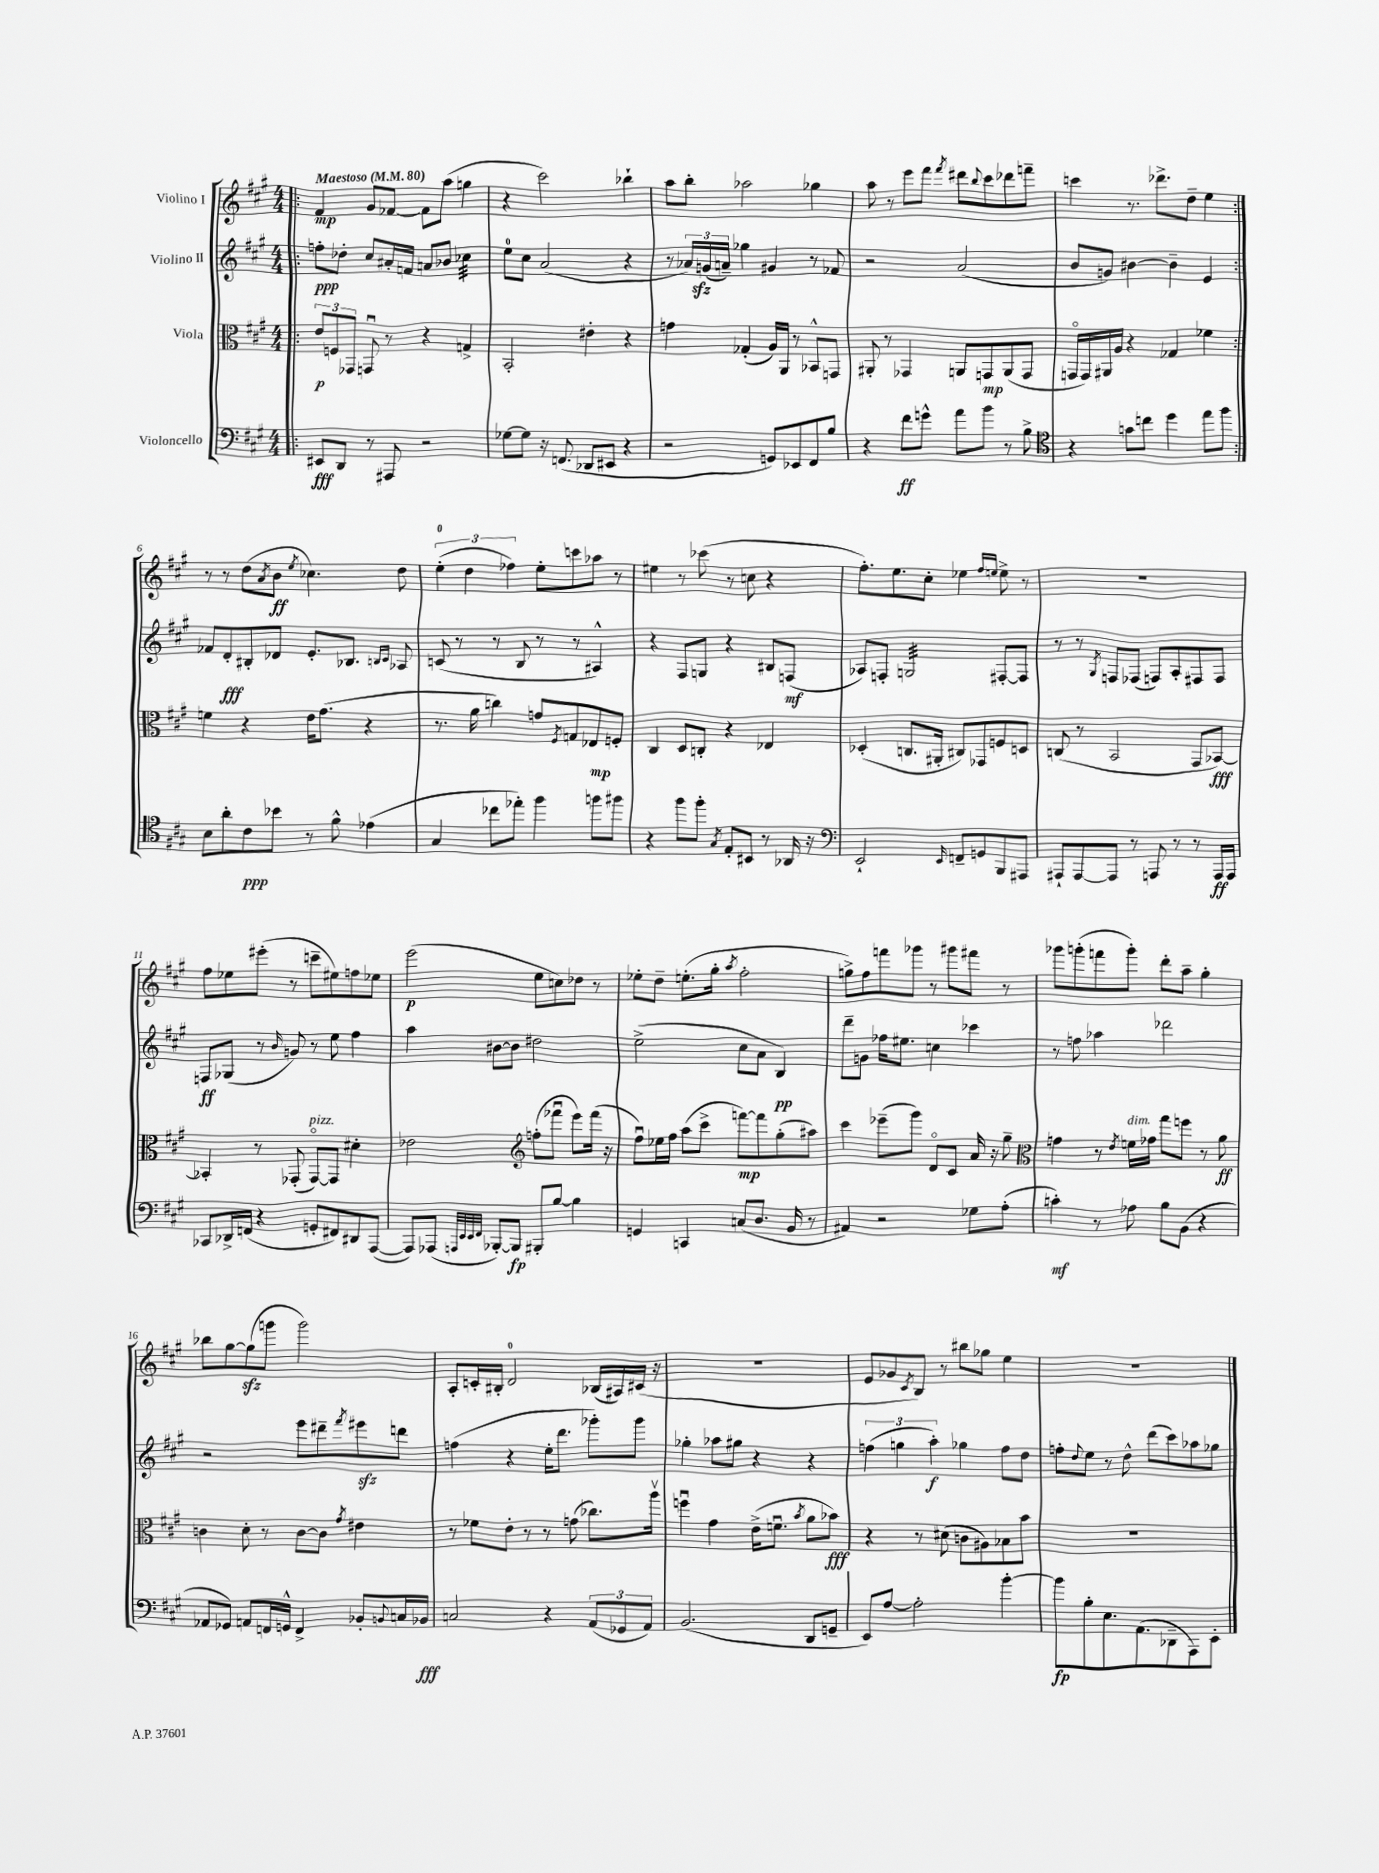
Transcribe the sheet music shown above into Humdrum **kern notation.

**kern	**kern	**kern	**kern
*staff4	*staff3	*staff2	*staff1
*clefF4	*clefC3	*clefG2	*clefG2
*k[f#c#g#]	*k[f#c#g#]	*k[f#c#g#]	*k[f#c#g#]
*M4/4	*M4/4	*M4/4	*M4/4
*MM80	*MM80	*MM80	*MM80
=!|:	=!|:	=!|:	=!|:
8EE#/L	12e/L	8ff'\L	4f#/
.	12F/	.	.
8DD/J	.	8dd-'\J	.
.	12GG-/J	.	.
8r	8GGu/	8cc#/L	8g#/L
8AAA#/	8r	16a#'/L	[8f-/J
.	.	16f/JJ	.
2r	4r	8a/L	8f-\]L
.	.	8b-/J	(8aa\J
.	4G^/	4cc-\	4gg\
=	=	=	=
[8G-\L	2BB'/	8ee\L	4r
8G-\]J	.	8cc#\J	.
16r	.	(2a/	2ccc#\)
(8.FF/	.	.	.
8DD-/L	4e#'\	.	.
8EE#/J	.	.	.
4r	4r	4r	4bb-`\
=	=	=	=
2r	4g\	8r	8aa\L
.	.	24a-/LL)	8bb'\J
.	.	(24g/	.
.	.	24a~/JJ)	.
.	(4G-'/	4gg-\	2aa-\
8GG/L)	16A/LL)	4g#/	.
.	16AA/JJ	.	.
8EE-/	8r	.	.
8FF#/	8BB-^^/L	8r	4gg-\
8B/J	8GG/J	8f-/	.
=	=	=	=
4r	8AA#'/	2r	8aa\
.	8r	.	8r
8f#\L	4GG-/	.	8eee\L
8g^^\J	.	.	8fff#\J
.	.	.	8qfff#/
8a\L	8AA/L	(2a/	8ddd#\L
.	.	.	8qqbb/
8b\J	8GG/	.	8ccc#\
8r	(8AA/	.	8ddd-\
8B^\	8GG/J	.	8fff~\J
=	=	=	=
*clefC4	*	*	*
4r	16GGo/LL	8b/L	4ccc\
.	16GG/)	.	.
.	16AA#/	8g/J)	.
.	16A/JJ	.	.
8g\L	4r	[4b#\	8.r
8cc\J	.	.	.
.	.	.	8.ddd-^\L
4dd\	4G-/	4b#~\]	.
.	.	.	8dd~\J
8ee\L	4f-\	4e/	4ee\
8ff#\J	.	.	.
=:|!	=:|!	=:|!	=:|!
8B\L	4f\	8f-/L	8r
8a'\	.	8d'/	8r
8c#\	4r	8B#'/	(8dd\L
.	.	.	8qa/
8b-\J	.	8d-/J	8b\J
.	.	.	8qee/
8r	16e\LK	8.e'/L	4.cc-\)
.	(8.g#\J	.	.
8f#^^\	.	.	.
.	.	8.B-/J	.
(4e-\	4r	.	.
.	.	16qqB/LL	.
.	.	16qqc#/JJ	.
.	.	8A-/	8dd\
=	=	=	=
4G#/	8.r	(8c/	(6ee'\
.	.	8r	.
.	.	.	6dd\
.	16a\	.	.
8cc-\L	4cc\)	8r	.
.	.	.	6ff-\)
8ee-'\J)	.	8B/	.
4ff#\	8g/L	8r	8ee'\L
.	8qF#/	.	.
.	8G/	8r	8ccc\
8ff\L	8E-/	4A#^^/)	8aa-\J
8ff#\J	8F'/J	.	8r
=	=	=	=
4r	4C#/	4r	4ee#\
8ff#\L	8D/L	8F#/L	8r
8ff#'\J	8C'/J	8G/J	(8ccc-\
8qG#/	.	.	.
8E'/L	4r	4r	8r
8BB#/J	.	.	8cc\
8r	4E-/	8B#/L	4r
16AA-/	.	(8F/J	.
16r	.	.	.
=	=	=	=
*clefF4	*	*	*
2EE`/	(4D-'/	8A-/L)	8.ff#'\L)
.	.	8F'/J	.
.	.	.	8.ee\
.	8.C/L	2G/	.
.	.	.	8cc#'\J
.	16AA#'/Jk	.	.
16qqEE/	.	.	.
8FF~/L	8C#/L)	.	4ee-\
8GG/	8GG-/	.	.
.	.	.	16qqff#/LL
.	.	.	16qqee/JJ
8BBB/	8F/	[8F#'/L	8ee^\
8AAA#/J	8D/J	8F#/]J	8r
=	=	=	=
8AAA#`/L	(8C/	8r	1r
[8AAA#/	8r	8r	.
.	.	8qG#/	.
8AAA#/]J	2BB/	8F/L	.
8r	.	(8F-/J	.
8AAA/	.	8F/L)	.
8r	.	8A'/	.
8r	8GG#/L	8F#/	.
16AAA/LL	[8BB-/J)	8F#/J	.
16AAA/JJ	.	.	.
=	=	=	=
8CC-/L	4BB-'/]	8F/L	8ff#\L
16DD-^/L	.	(8G-/J	8ee-\
(16FF/JJ	.	.	.
4r	8r	8r	(8eee#'\J
.	.	16qqb/	.
.	(8GG-'/	8g/)	8r
8GG'/L	[8GG-o/L)	8r	8ccc~\L
8FF#/)	8GG-/]J	8ee\	8ee#\)
8DD#/	4d#'\	4ff#\	8ff\
([8AAA/J	.	.	8ee-\J
=	=	=	=
8AAA/]L)	2e-\	4aa\	(2eee\
(8AAA-/J	.	.	.
32qqAAA/LLL	.	.	.
32qqEE/	.	.	.
32qqEE/	.	.	.
32qqFF#/JJJ	.	.	.
[8BBB-'/L)	.	[8b#\L	.
8BBB-/]J	.	8b#\]J	.
*	*clefG2	*	*
8BBB#'/L	(8ff'\L	2dd#\	8ee\L
[8B/J	8fff-u\J	.	8cc\)
4B\]	8eee\L)	.	8dd-\J
.	(16fff-\Jk	.	8r
.	16r	.	.
=	=	=	=
4GG/	8ff#u\L)	(2ee^\	8ee-'\L
.	16ee-\L	.	8dd~\J
.	16ff#\JJ	.	.
4CC/	(8aa\L	.	(8.ee'\L
.	8ccc#^\J	.	.
.	.	.	16gg#'\Jk
.	.	.	8qaa/
(8C/L	[8fff\L)	8cc#\L	2ff#'\
8.D/J	8fff\]	8a\J	.
.	(8gg#'\	4B/)	.
16BB/	.	.	.
8r	8aa#\J)	.	.
=	=	=	=
4AA#/)	4ccc#\	8ddd~\L	8gg^\L)
.	.	8g\J	8ff#\
2r	(8eee-~\L	16ff-\LK	8fff\
.	.	8.ee#\J	.
.	8ggg#\J)	.	8ggg-\J
.	8do/L	4cc\	8r
.	8c#/J	.	8ggg#\L
8G-\L	16a/	4ccc-\	8fff#\J
.	16r	.	.
(8A'\J	8gg#~\	.	8r
=	=	=	=
*	*clefC3	*	*
4c'\)	4g\	8r	8ggg-\L
.	.	8ff\	(8ggg'\
8r	8r	4aa-\	8fff\
.	8qe/	.	.
8A-\	16f\LL	.	8ggg'\J)
.	16g-\JJ	.	.
8B\L	8gg#\L	2ddd-\	8ddd'\L
(8BB\J	8ff\J	.	8aa~\J
4r	8r	.	4gg#'\
.	8a\	.	.
=	=	=	=
8AA-/L	4c\	2r	8bb-\L
8GG-/J)	.	.	[8gg#\
8AA/L	8d'\	.	(8gg#\]
16FF/L	8r	.	8ggg\J
16GG^^/JJ	.	.	.
4FF^/	[8c\L	8eee\L	2ggg\)
.	8c\]J	8ddd#~\	.
.	8qg#/	8qfff#/	.
8BB-'/L	4e#\	8eee#\	.
8qqBB/	.	.	.
16C/L	.	8ddd\J	.
16BB-/JJ	.	.	.
=	=	=	=
2C/	8r	(4ff\	8A'/L
.	8f-\L	.	16c'/L
.	.	.	16B#'/JJ
.	8e'\J	4r	2d/
.	8r	.	.
4r	8r	16ee'\LK	.
.	.	8.ddd\J	.
.	(8g\	.	.
(12AA/L	8.cc-\L)	8ggg-'\L)	(16B-/LL
.	.	.	16A#/)
12GG-/	.	.	.
.	.	8ggg-\J	(16c#/JJ
12AA/J)	.	.	.
.	16aav\Jk	.	16r
=	=	=	=
(2.BB/	4ffu\	4gg-'\	1r
.	4g#\	8aa-\L	.
.	.	8gg#\J	.
.	(16e^\LK	4r	.
.	8.fu\J	.	.
.	8qb/	.	.
8DD/L	8a\L	4r	.
8GG~/J	8b-\J)	.	.
=	=	=	=
8EE/L)	4r	(6ff\	8e/L
[8A/J	.	.	8g-/
.	.	6gg\	.
.	.	.	8qc#/
2A'\]	8r	.	8B/J)
.	.	6aa'\)	.
.	(8d#\	.	8r
.	8c\L	4gg-\	8bb#\L
.	8A#\)	.	8gg-\J
[4b'\	8B-\	8ff\L	4ee\
.	8b\J	8dd\J	.
=	=	=	=
8b\]L	1r	8ff'\L	1r
.	.	8qqdd/	.
8B'\	.	8ee\J	.
8.E\	.	8r	.
.	.	8dd^^\	.
(8.AA\	.	.	.
.	.	(8ddd\L	.
8DD-~\	.	8ccc#\)	.
8AAA\)	.	8aa-\	.
8EE'\J	.	8gg-\J	.
==	==	==	==
*-	*-	*-	*-
